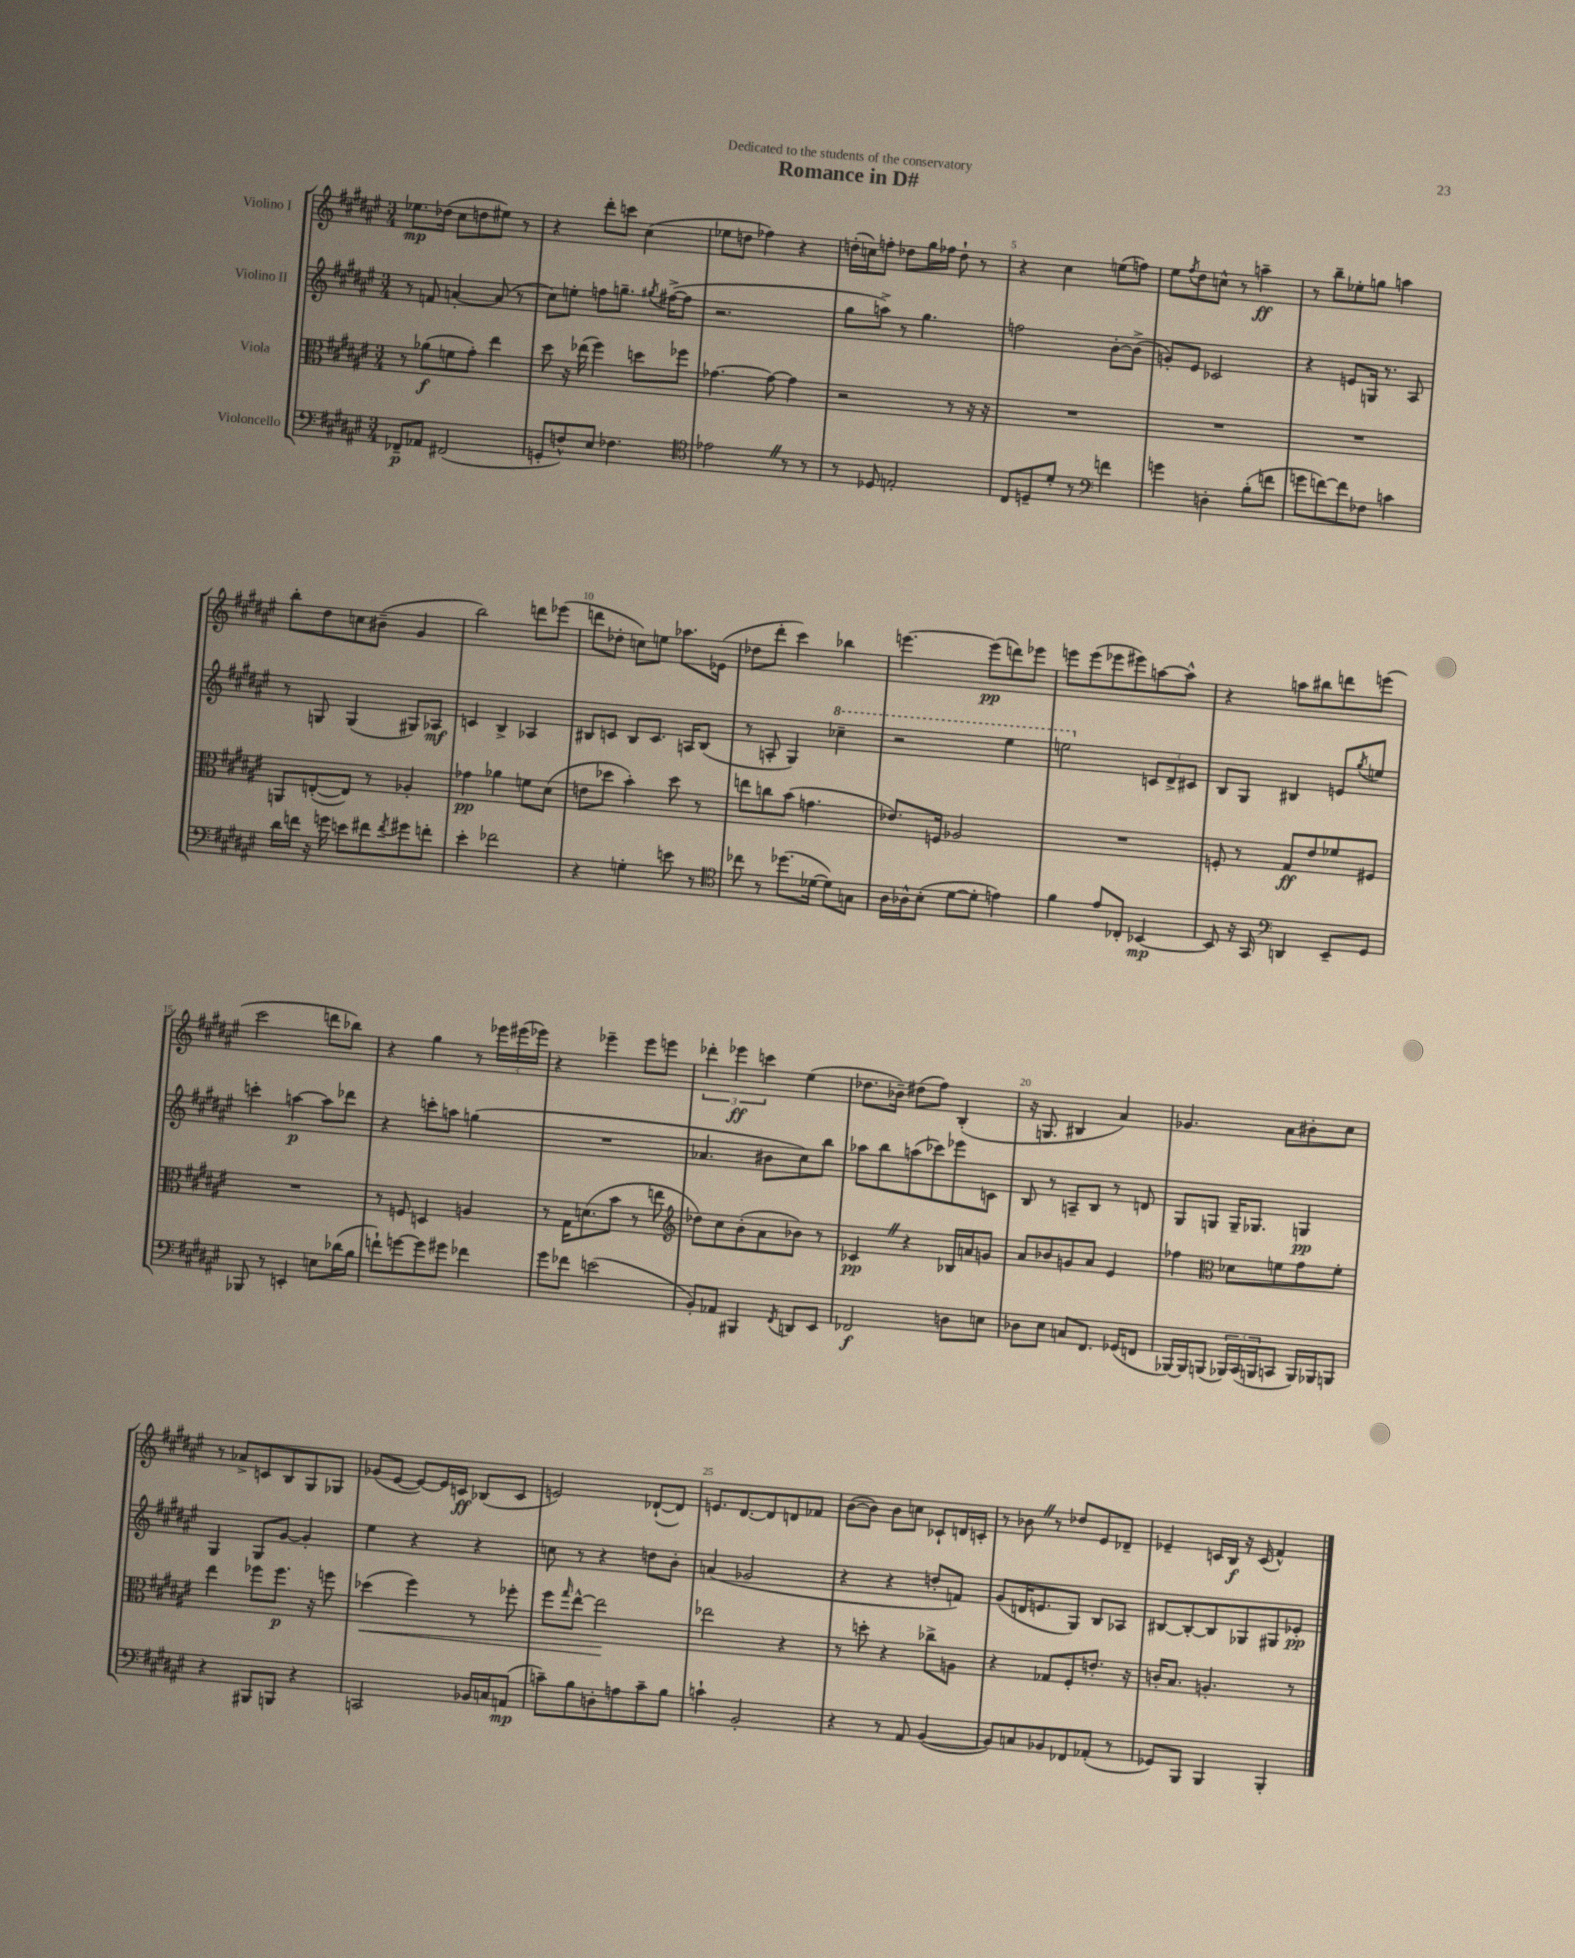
\header { title = "Romance in D#" dedication = "Dedicated to the students of the conservatory" }
<<
\new StaffGroup <<
\new Staff = "s0" \with { instrumentName = "Violino I" } {
    \clef treble \key fis \major \numericTimeSignature \time 3/4
    ees''8.\mp des''16( cis''8 d''8 eis''8) r8 |
    r4 dis'''8-. c'''8 cis''4( |
    ees''8 d''8 fes''4) r4 |
    d''16-.( c''16) f''8-. des''8 gis''16 fes''16 des''8-! r8 |
    r4 cis''4 e''8( f''8) |
    eis''8 \acciaccatura { fis''8 } dis''8 c''8-^ r8 a''4--\ff |
    r8 b''8-- ees''8-. g''8 a''4 |
    b''8-. dis''8 c''8 bis'8--( gis'4 |
    b''2) d'''8 ees'''8( |
    d'''8 des''8-. c''8) e''8 aes''8. ees'16( |
    des''8 dis'''8-. cis'''4) bes''4 |
    e'''4.~ e'''8\pp( d'''8) ees'''8 |
    e'''8 e'''8( ees'''8 eis'''8) a''8~ a''8-^ |
    r4 a''8 bis''8 d'''8 e'''8( |
    cis'''2 d'''8 bes''8) |
    r4 gis''4 r8 \tuplet 3/2 { ees'''16 eis'''16( ees'''16) } |
    r4 ees'''4-- ees'''8 e'''8 |
    \tuplet 3/2 { des'''4-. ees'''4\ff c'''4 } eis''4( |
    des''8. bes'16--) dis''8( fis''8) b4-.( |
    r16 g8. bis4 ais'4) |
    ges'4. ais'8 bis'8-. cis''8 |
    r8 aes'8-> c'8 b8 gis8 ges8 |
    ges'8( eis'8~ eis'8~) eis'16 c'16\ff bes8( c'8 |
    e'2) des'8~-!( des'8) |
    e'8. dis'8.~ dis'8 d'8 fes'8 |
    b'8~( b'8) b'8 c''8 ces'8-! d'16 c'16-. |
    r8 bes'8 \once \override BreathingSign.text = \markup { \musicglyph "scripts.caesura.straight" } \breathe r8 des''8 eis'8 des'8-- |
    ees'4-- c'16 b16\f r16 c'16( fis'4-^) \bar "|." |
}
\new Staff = "s1" \with { instrumentName = "Violino II" } {
    \clef treble \key fis \major \numericTimeSignature \time 3/4
    r8 f'8 a'4~-. a'8( r8 |
    cis''8) e''8-. f''8 g''8.-- \acciaccatura { gis''8 } fis''16~->( fis''8 |
    r2. |
    gis''8 a''8->) r8 gis''4. |
    f''2 b'8~-. b'8->( |
    g'8-.) eis'8 ces'2 |
    r4 e'8 g16 r8. ais8 |
    r8 g8 g4( gis8) aes8\mf |
    c'4 b4-> aes4 |
    bis8 c'8 bis8 c'8. a16 bis8( |
    r8 a8-. gis4) \ottava #1 ces'''4-- |
    r2 eis'''4 |
    e'''2 \ottava #0 \tuplet 3/2 { c'8 dis'8-> cis'8 } |
    b8 gis8 bis4 e'8 \acciaccatura { gis''8 } e''8 |
    c'''4-. a''4~\p a''8 des'''8 |
    r4 c'''8-. a''8 g''4( |
    R2. |
    aes'4. bis'8 cis''8) b''8 |
    aes''8 b''8 a''8( ces'''8) ees'''8 c'8 |
    b8 r8 a8-- b8 r8 d'8 |
    gis8 g8 g16-- ges8. g4\pp |
    gis4 gis8 gis'8~ gis'4-. |
    eis''4 r4 r4 |
    c''8 r8 r4 d''8 b'8-. |
    a'4( ges'2 |
    r4 r4 d''8-. f'8) |
    gis'8( d'16 e'8. gis8) b8 aes8 |
    bis8~ bis8~-. bis8 ges8 gis8 ees'8-.\pp \bar "|." |
}
\new Staff = "s2" \with { instrumentName = "Viola" } {
    \clef alto \key fis \major \numericTimeSignature \time 3/4
    r8 aes'8\f( f'8 gis'8-.) eis''4 |
    dis''8 r16 ees''16( fis''4) d''8 fes''8 |
    ges'4.~ ges'8~ ges'4 |
    r2 r8 r16 r16 |
    R2. |
    R2. |
    R2. |
    a,8 e8~-.( e8) r8 aes4-. |
    ges'4\pp aes'4 f'8 dis'8( |
    e'8 des''8 b'4-.) des''8 r8 |
    e''8 c''8 b'8( g'4. |
    ees'8.) f16 aes2 |
    R2. |
    f8-. r8 gis8\ff eis'8 fes'8 fis8 |
    R2. |
    r8 f8 d4 a4 |
    r8 gis16 d'8.( b'8 r8 e''8 |
    \clef treble des''8) cis''8 b'8-.( ais'8 bes'8) r8 |
    ces'4\pp \once \override BreathingSign.text = \markup { \musicglyph "scripts.caesura.straight" } \breathe r4 bes16 a'16 g'8 |
    ais'8 bes'8 g'8 ais'8 eis'4 |
    fes''4 \clef alto des'8 f'8 gis'8 f'8-. |
    eis''4 fes''8 fes''8.\p r16 f''8 |
    des''4\<( fis''4) r8 fes''8-. |
    fis''8 \grace { gis''16 } eis''8~-^ eis''2\! |
    ees''2 r4 |
    r8 d''8-. r4 ces''8-> a8 |
    r4 ges8 fis8-. e'8.-. r16 |
    c'16-. b8. a4.-. r8 \bar "|." |
}
\new Staff = "s3" \with { instrumentName = "Violoncello" } {
    \clef bass \key fis \major \numericTimeSignature \time 3/4
    fes,8--\p aes,8 fis,2( |
    g,8-. f8-^) eis8 fes4. |
    \clef tenor ees'2 \once \override BreathingSign.text = \markup { \musicglyph "scripts.caesura.straight" } \breathe r8 r8 |
    r8 des8 e2-. |
    cis8 d8-- dis'8-. r8 \clef bass f'4 |
    g'4 d4-. b8-.( f'8 |
    g'8 f'8~) f'8 fes8 c'4 |
    dis'16 f'16 r16 g'16 e'8 fis'8 \acciaccatura { fis'8 } gis'8 f'8-. |
    eis'4-. fes'2 |
    r4 g4-. e'8 r8 |
    \clef tenor ces''8 r8 des''8.( des'16~ des'8) g8 |
    ais16 aes16-^ b8-.( dis'8~ dis'8-. e'4) |
    fis'4 eis'8 ces8-. bes,4~\mp |
    bes,8 r16 gis,16 \clef bass d,4 eis,8-- gis,8 |
    bes,,8 r8 e,4-. e8 des'16( b16 |
    f'8-!) g'8~ g'8 gis'8 fes'4 |
    gis'8 fes'8 e'2( |
    b,8-.) aes,8 bis,,4 \acciaccatura { fis,8 } d,8 eis,8 |
    fes,2\f d8 e8 |
    des8 eis8 c8 fis,8. ges,16( f,8 |
    bes,,16~) bes,,16 b,,8( \tuplet 3/2 { bes,,16) cis,16( b,,16 } c,8 b,,16) bes,,16 b,,8 |
    r4 bis,,8 b,,8 r4 |
    c,2 bes,16 c16 a,8\mp( |
    c'8--) b8 d8-. a8 c'8-- b8 |
    c'4-! b,2-. |
    r4 r8 ais,8 b,4~( |
    b,8) c8 bes,8 fes,8 aes,8-.( r8 |
    ges,8) b,,8 b,,4 b,,4-. \bar "|." |
}
>>
>>
\layout { \context { \Score \override BarNumber.break-visibility = ##(#f #t #t) barNumberVisibility = #(every-nth-bar-number-visible 5) } }
